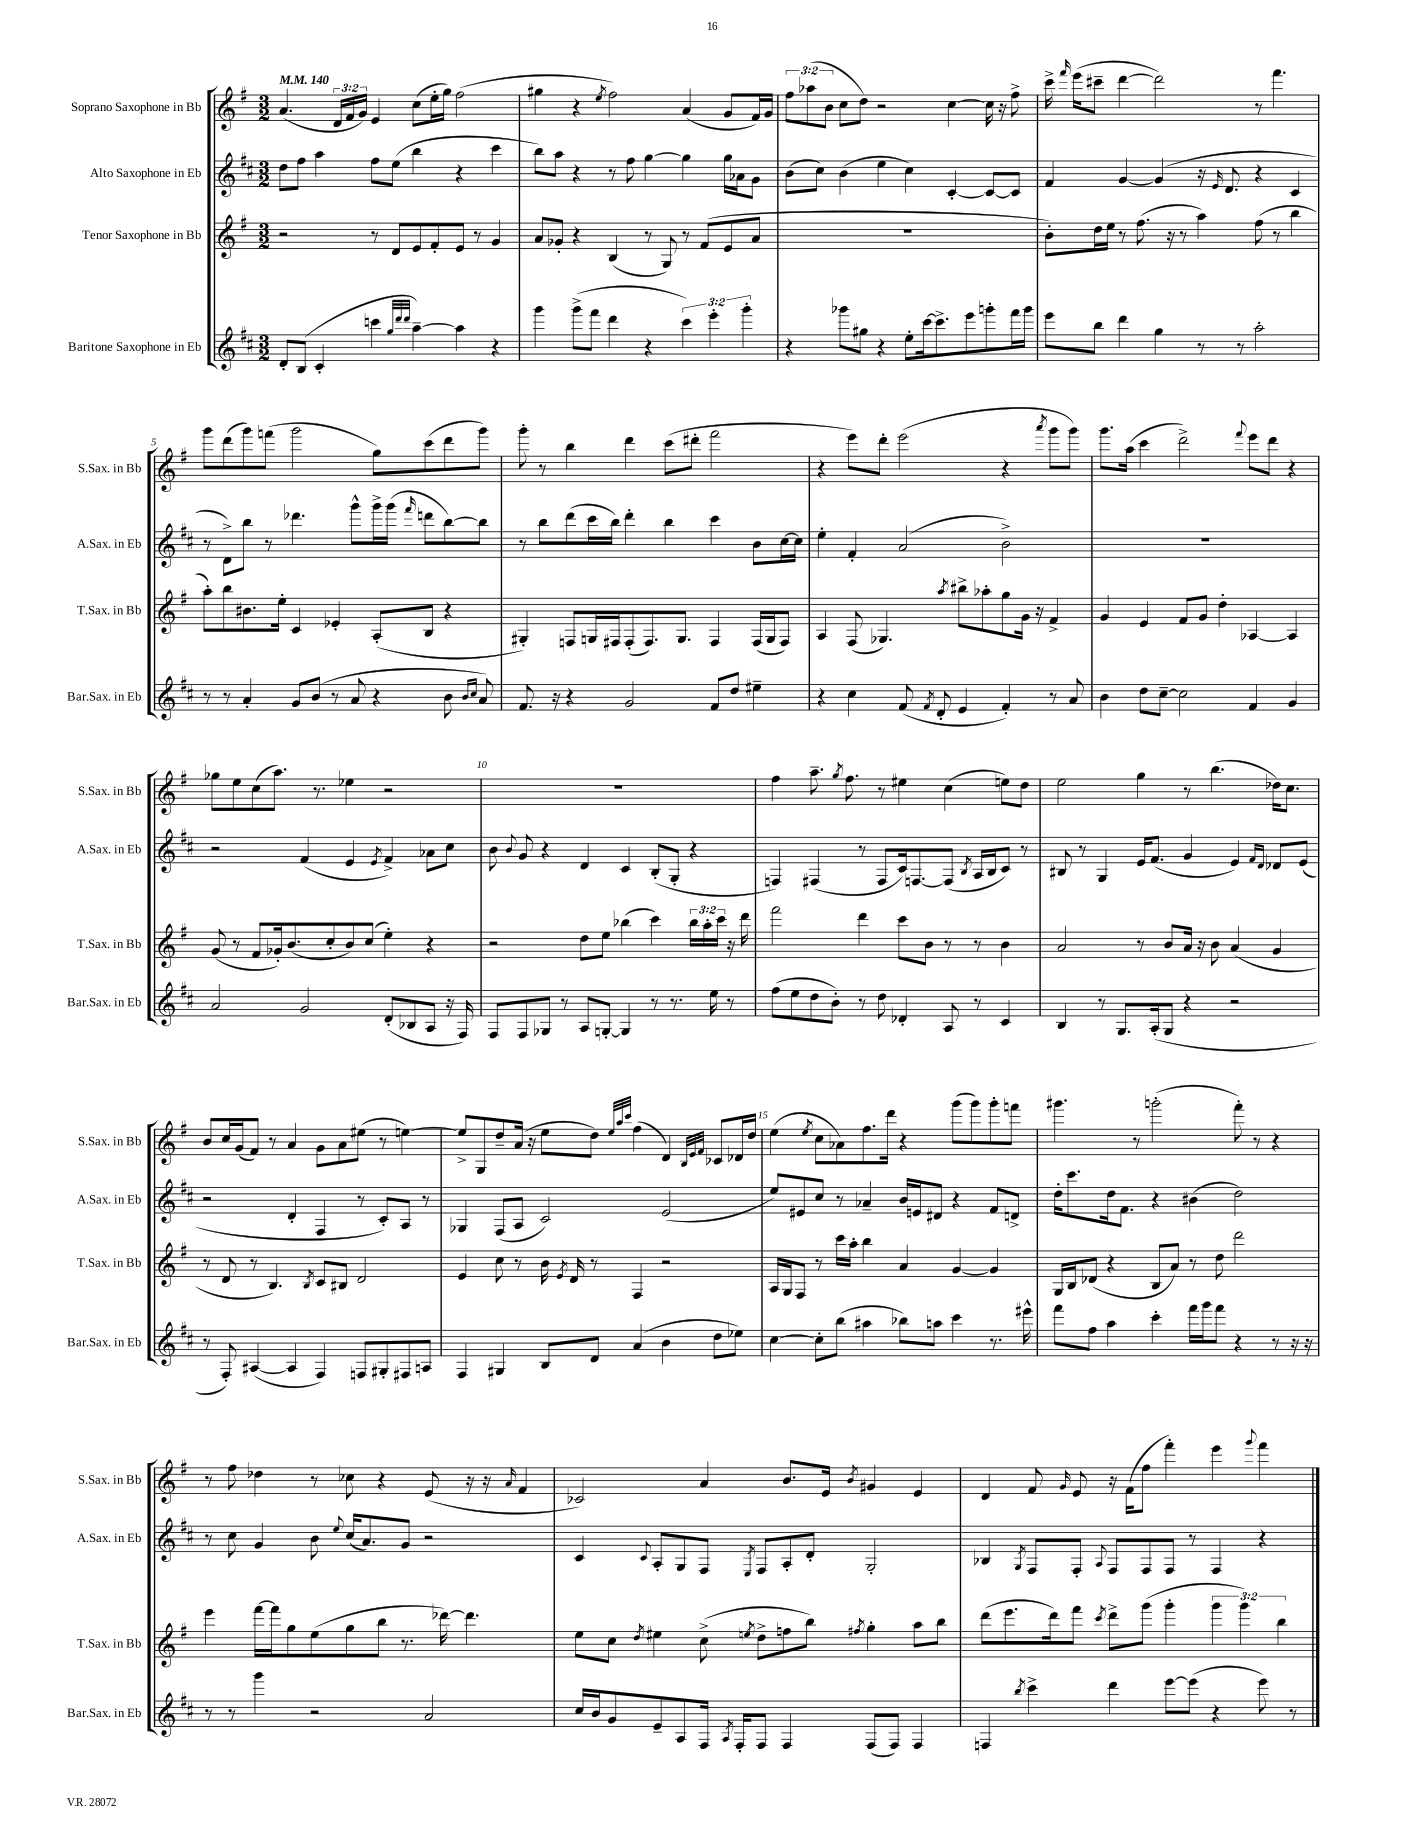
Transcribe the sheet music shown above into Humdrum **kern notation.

**kern	**kern	**kern	**kern
*staff4	*staff3	*staff2	*staff1
*clefG2	*clefG2	*clefG2	*clefG2
*k[f#c#]	*k[f#]	*k[f#c#]	*k[f#]
*M3/2	*M3/2	*M3/2	*M3/2
*MM140	*MM140	*MM140	*MM140
8d'	2r	8dd	(4.a
(8B	.	8ff#	.
4c#'	.	4aa	.
.	.	.	24d
.	.	.	24f#
.	.	.	24g)
4ccc	8r	8ff#	4e
.	8d	(8ee	.
32qqgg	.	.	.
32qqddd	.	.	.
32qqddd	.	.	.
[4aa~)	8e	4bb	(8cc
.	8f#'	.	16ee'
.	.	.	16gg)
4aa]	8e	4r	(2ff#
.	8r	.	.
4r	4g	4ccc#	.
=	=	=	=
4ggg	8a	8bb)	4gg#
.	8g-'	8aa	.
(8ggg^	4r	4r	4r
8fff#	.	.	.
.	.	.	8qee
4ddd	(4B	8r	2ff#)
.	.	8ff#	.
4r	8r	[4gg	.
.	8G)	.	.
6ccc#)	8r	4gg]	(4a
.	(8f#	.	.
6eee'	.	.	.
.	8e	16gg	8g
.	.	16a-	.
6ggg'	.	.	.
.	8a	8g	16f#)
.	.	.	16g
=	=	=	=
4r	1.r	(8b	12ff#
.	.	.	(12aa-
.	.	8cc#)	.
.	.	.	12b
8ggg-	.	(4b	8cc
8gg#	.	.	8dd)
4r	.	4ee	2r
8ee'	.	4cc#)	.
[16ccc#	.	.	.
8.ccc#^]	.	.	.
.	.	[4c#'	[4cc
8eee	.	.	.
8ggg'	.	8c#_	16cc]
.	.	.	16r
16fff#	.	8c#]	8ff#^
16ggg	.	.	.
=	=	=	=
8eee	8b')	4f#	16ccc^
.	.	.	16qqfff#
.	.	.	(16eee
8bb	16dd	.	8ccc#~
.	16ee	.	.
4ddd	8r	[4g	[4ddd
.	(8.ff#	.	.
4gg	.	(4g]	2ddd])
.	16r	.	.
.	8r	.	.
8r	4aa)	16r	.
.	.	16qqe	.
.	.	8.d	.
8r	.	.	.
2aa'	(8ff#	4r	8r
.	8r	.	4.fff#
.	4bb	4c#	.
=	=	=	=
8r	8aa')	8r	8ggg
8r	8bb	8d^)	(8ddd
4a'	8.b#	8bb	8ggg)
.	.	8r	(8fff
.	16ee'	.	.
8g	4c	4.ddd-	2ggg
(8b	.	.	.
8r	4e-'	.	.
8a	.	8ggg^^	.
4r	(8A'	16ggg^	8gg)
.	.	(16ggg	.
.	.	16qqfff#	.
.	8B	8ddd	(8ccc
8b	4r	[8bb)	8ddd
16qqb	.	.	.
16qqcc#	.	.	.
8a)	.	8bb]	8ggg)
=	=	=	=
8.f#	4G#')	8r	8ggg'
.	.	8bb	8r
16r	.	.	.
4r	8F	(8ddd	4bb
.	16G	16ccc#	.
.	16F#	16bb)	.
2g	(8F#'	4ddd'	4ddd
.	8.F#)	.	.
.	.	4bb	(8ccc
.	8.G	.	.
.	.	.	8ddd#'
8f#	4F#	4ccc#	2fff#
8dd	.	.	.
4ee#~	(16F#	8b	.
.	16G	.	.
.	8F#)	[16cc#	.
.	.	16cc#]	.
=	=	=	=
4r	4A	4ee'	4r
4cc#	(8F#	4f#'	8eee)
.	4.G-)	.	8ddd'
(8f#	.	(2a	(2eee
8qf#	.	.	.
8d'	.	.	.
.	8qaa	.	.
4e	8bb#^	.	.
.	8aa-'	.	.
4f#')	8gg	2b^)	4r
.	16g	.	.
.	16r	.	.
.	.	.	8qaaa
8r	4f#^	.	8ggg
8a	.	.	8ggg)
=	=	=	=
4b	4g	1.r	8.ggg
.	.	.	(16aa
8dd	4e	.	4ccc
[8cc#~	.	.	.
2cc#]	8f#	.	2ddd^)
.	8g	.	.
.	4dd'	.	.
.	.	.	8qqfff#
4f#	[4A-	.	8eee
.	.	.	8ddd
4g	4A-]	.	4r
=	=	=	=
2a	(8g	2r	8gg-
.	8r	.	8ee
.	8f#	.	(8cc
.	16g-')	.	8.aa)
.	(8.b	.	.
2g	.	(4f#	.
.	.	.	8.r
.	8cc'	.	.
.	8b)	4e	4ee-
.	(8cc	.	.
.	.	8qe	.
(8d'	4ee')	4f#^)	2r
8B-	.	.	.
8A	4r	8a-	.
16r	.	8cc#	.
16F#)	.	.	.
=	=	=	=
8F#	2r	8b	1.r
.	.	8qqb	.
8F#	.	8g	.
8G-	.	4r	.
8r	.	.	.
8A	8dd	4d	.
[8G'	8ee	.	.
4G]	(4bb-	4c#	.
8r	4ccc)	(8B'	.
8.r	.	8G'	.
.	24bb-	4r	.
.	24aa'	.	.
16ee	.	.	.
.	24ccc	.	.
8r	16r	.	.
.	16ddd	.	.
=	=	=	=
(8ff#	2fff#	4F)	4ff#
8ee	.	.	.
8dd	.	(4F#	8.aa~
8b')	.	.	.
.	.	.	8qgg
.	.	.	8.ff#
8r	4ddd	8r	.
8dd	.	8F#	8r
4d-'	8ccc	16c#)	4ee#
.	.	[8.F	.
.	8b	.	.
8A	8r	(8F]	(4cc
.	.	8qB	.
8r	8r	16A	.
.	.	16B	.
4c#	4b	8c#)	8ee)
.	.	8r	8dd
=	=	=	=
4B	2a	8B#	2ee
.	.	8r	.
8r	.	4G	.
8.G	.	.	.
.	8r	16e	4gg
(16A'	.	(8.f#	.
8G	8b	.	.
4r	16a	4g	8r
.	16r	.	.
.	8b	.	(4.bb
2r	(4a	4e)	.
.	.	16qqf#	.
.	.	16qqd	.
.	4g	8d-	16dd-)
.	.	.	8.cc
.	.	(8e	.
=	=	=	=
8r	8r	2r	8b
8F#')	8d	.	16cc
.	.	.	(16g
([4A#	8r	.	8f#)
.	4.B)	.	8r
4A#]	.	4d'	4a
.	8qB	.	.
4F#)	8c	4F#	8g
.	8B#	.	8a
8F	2d	8r	(8ee#
8G#'	.	8c#')	8r
8F#	.	8A	[4ee)
8A	.	8r	.
=	=	=	=
4F#	4e	4G-	8ee^]
.	.	.	8G
4G#	8cc	(8F#	8dd~
.	8r	8A	(16a
.	.	.	16r
8B	16b	2c#)	8ee
.	8qe	.	.
.	16d	.	.
8d	8r	.	8dd)
.	.	.	32qqee
.	.	.	32qqaa
.	.	.	32qqccc
(4a	4F#	.	(4ff#
4b	2r	(2e	4d)
.	.	.	32qqB
.	.	.	32qqe
.	.	.	32qqf#
8dd	.	.	8c-
8ee-)	.	.	16d-
.	.	.	16dd
=	=	=	=
[4cc#	16A	8ee)	(4ee
.	16G	.	.
.	8F#	8e#	.
.	.	.	8qee
8cc#']	8r	8cc#	8cc
(8bb	16ccc	8r	8a-)
.	16aa'	.	.
4aa#	4bb	4a-~	8.ff#
.	.	.	16ddd
8bb-)	4a	16b	4r
.	.	16e	.
8aa	.	8d#	.
4ccc#	[4g	4r	(8ggg
.	.	.	8ggg)
8.r	4g]	8f#	8ggg'
.	.	8d^	8fff
16eee#^^	.	.	.
=	=	=	=
8fff#	16G	16dd'	4.ggg#
.	16B	8.ccc#	.
8ff#	(8d-	.	.
4aa	4r	16dd	.
.	.	8.f#	.
.	.	.	8r
4ccc#'	8B	4r	(2ggg'
.	8a)	.	.
16fff#	8r	(4b#	.
16ggg	.	.	.
8fff#	8dd	.	.
4r	2ddd	2dd)	8fff#')
.	.	.	8r
8r	.	.	4r
16r	.	.	.
16r	.	.	.
=	=	=	=
8r	4eee	8r	8r
8r	.	8cc#	8ff#
4ggg	[16fff#	4g	4dd-
.	16fff#]	.	.
.	8gg	.	.
2r	(8ee	8b	8r
.	.	8qqee	.
.	8gg	(16cc#	8cc-
.	.	8.a)	.
.	8bb	.	4r
.	8.r	8g	.
2a	.	2r	(8e
.	[16ddd-)	.	.
.	4.ddd-]	.	16r
.	.	.	16r
.	.	.	16qqa
.	.	.	4f#
=	=	=	=
16cc#	8ee	4c#	2c-)
16b	.	.	.
8g	8cc	.	.
.	8qdd	8qqc#	.
8e~	4ee#	8A'	.
8A	.	8G	.
16F#	(8cc^	8F#	4a
8qA	.	.	.
16F#'	.	.	.
.	8qee	8qE	.
8F#	8dd^	8F#	.
4F#	8ff	8A'	8.b
.	8bb)	8d'	.
.	.	.	16e
.	8qff#	.	8qb
(8F#	4gg'	2G'	4g#
8F#)	.	.	.
4F#	8aa	.	4e
.	8bb	.	.
=	=	=	=
4F	(8ddd	4B-	4d
.	8.eee	.	.
8qbb	.	8qG	.
4ccc#^	.	8F#	8f#
.	16ddd)	.	.
.	.	.	16qqg
.	8fff#	8F#'	8e
.	8qccc	8qqA	.
4ddd	8ddd^	8F#	16r
.	.	.	(16f#
.	(8ggg	8F#	8ff#
[8eee	4ggg'	8F#	4fff#')
(8eee]	.	8r	.
4r	6ggg	4F#	4eee
.	6ggg)	.	.
.	.	.	8qqggg
8eee)	.	4r	4fff#
.	6bb	.	.
8r	.	.	.
==	==	==	==
*-	*-	*-	*-
